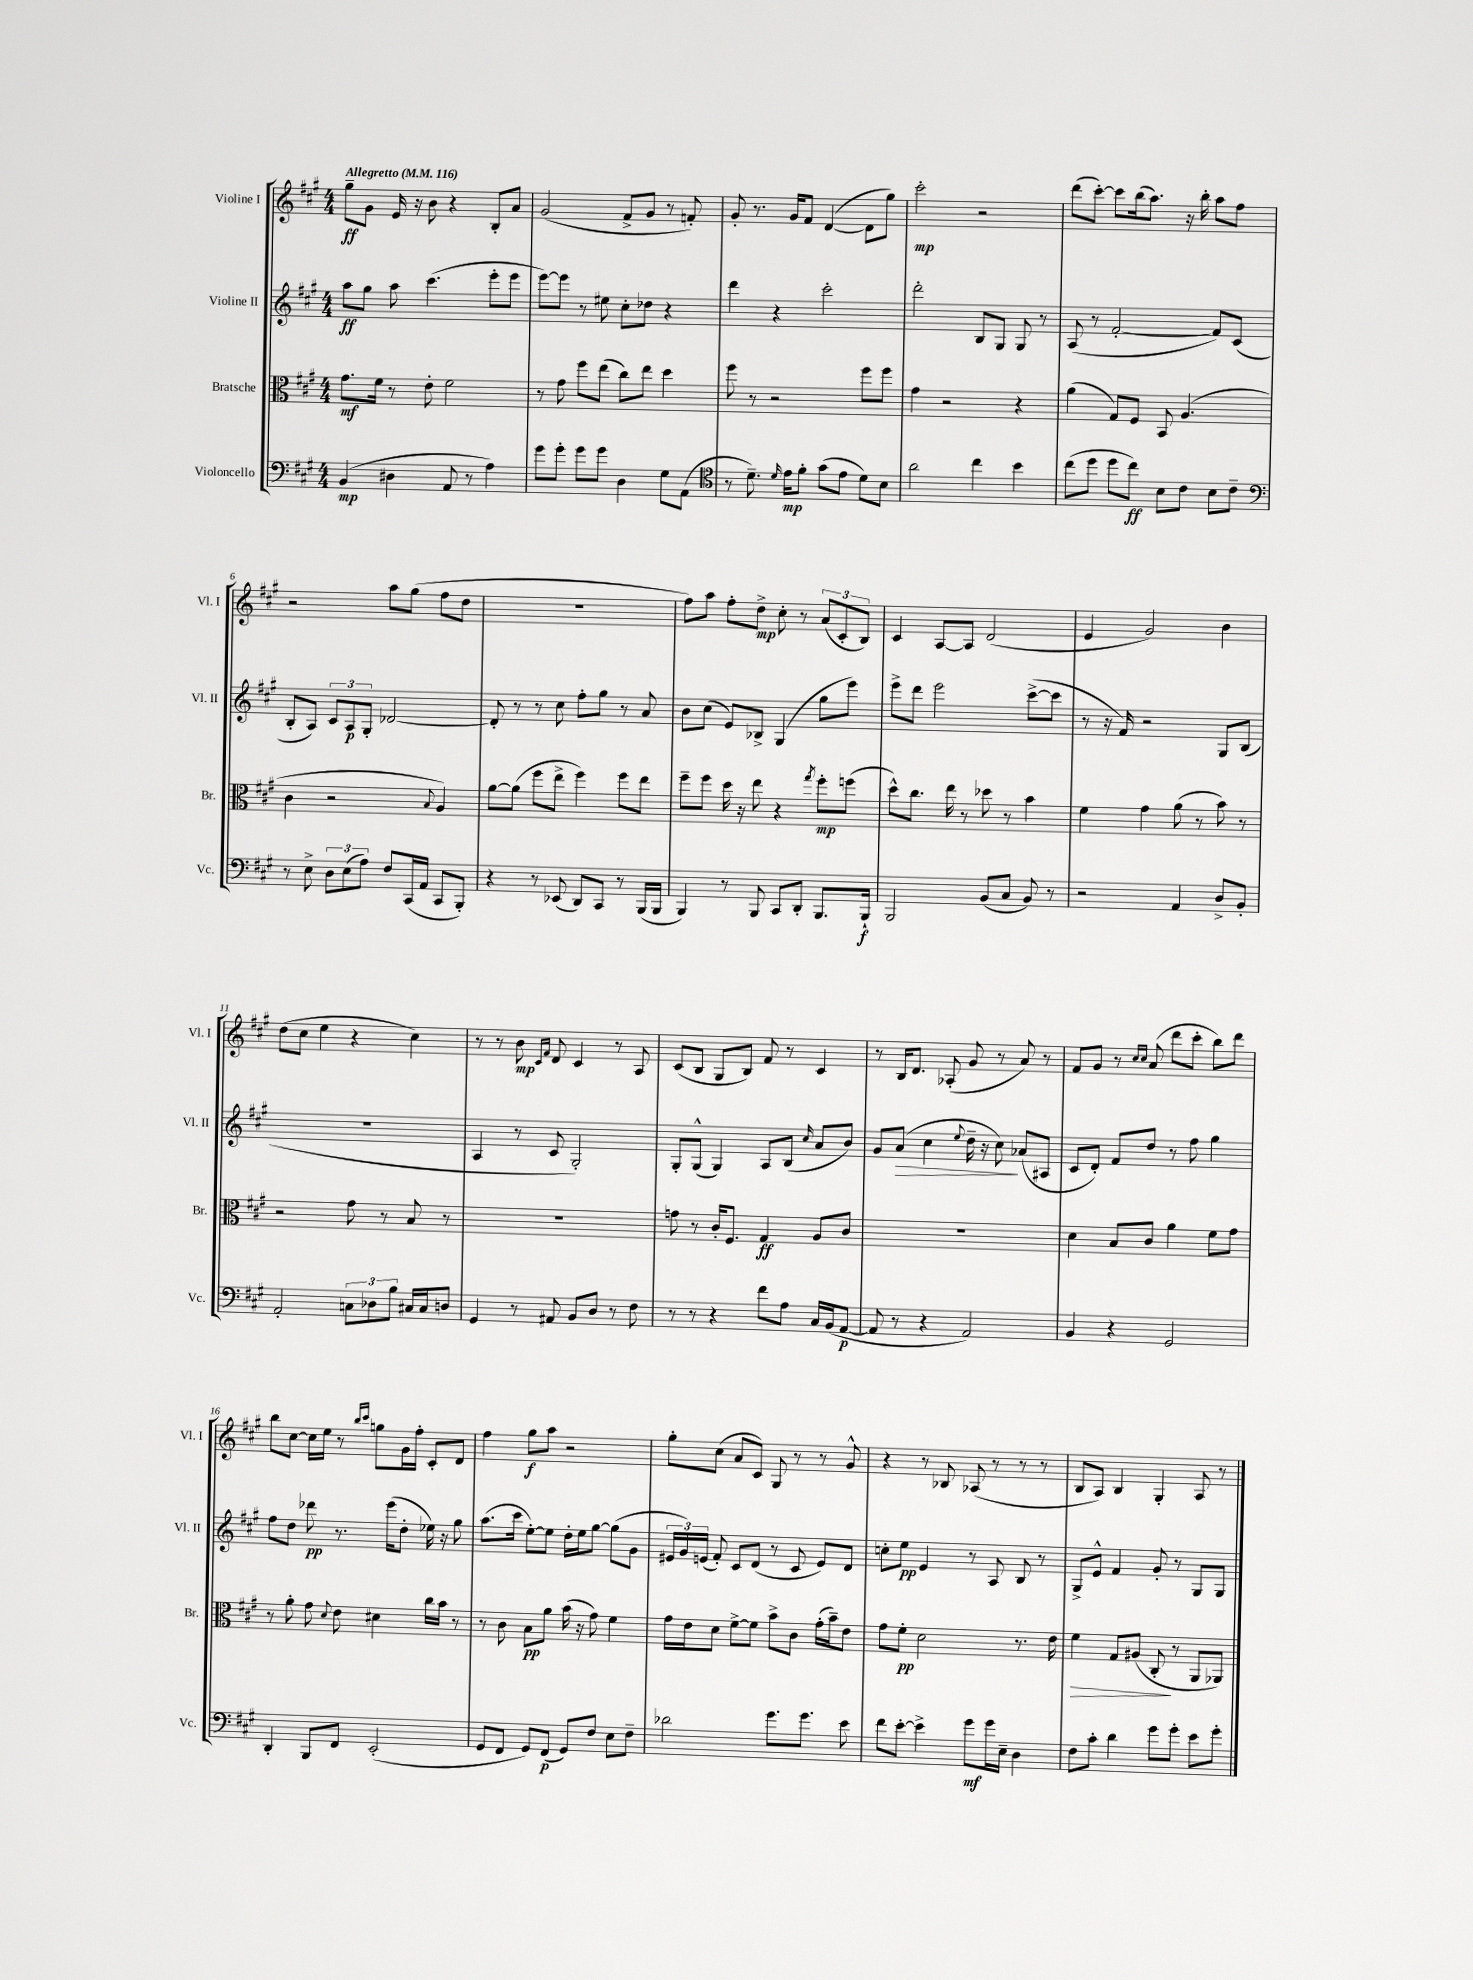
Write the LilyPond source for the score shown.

<<
\new StaffGroup <<
\new Staff = "s0" \with { instrumentName = "Violine I" shortInstrumentName = "Vl. I" } {
    \clef treble \key a \major \numericTimeSignature \time 4/4 \tempo "Allegretto" 4 = 116
    \autoBeamOff gis''8[--\ff gis'8] e'16 r16 b'8 r4 b8[-. a'8] |
    gis'2( fis'8[-> gis'8] r8 f'8-.) |
    gis'8-. r8. gis'16[ fis'8] d'4~( d'8[ gis''8]) |
    cis'''2-.\mp r2 |
    d'''8[( cis'''8]~-.) cis'''8[ b''16( a''8.]) r16 b''16-. a''8[ fis''8] |
    r2 a''8[ gis''8]( fis''8[ d''8] |
    R1 |
    fis''8[) a''8] fis''8[-. d''8]->\mp cis''8-. r8 \tuplet 3/2 { a'8[( cis'8-. b8]) } |
    cis'4 a8[~ a8] d'2( |
    e'4 gis'2) b'4 |
    d''8[( cis''8] e''4 r4 cis''4) |
    r8 r8 b'8\mp \grace { cis'16[ fis'16] } d'8 cis'4 r8 a8 |
    cis'8[( b8] gis8[ b8]) fis'8 r8 cis'4 |
    r8 b16[ d'8.] aes8-.( gis'8 r8 a'8) r8 |
    fis'8[ gis'8] r8 \grace { cis''16[ cis''16] } a'8( d'''8[ cis'''8]-. b''8[) d'''8] |
    b''8[ cis''8]~ cis''16[ e''16] r8 \grace { b''16[ cis'''16] } g''8[ gis'16 fis''16]-. cis'8[-. d'8] |
    fis''4 gis''8[\f a''8] r2 |
    gis''8[-. cis''8]( a'8[ cis'8]) gis8 r8 r8 gis'8-^ |
    r4 r8 bes8 aes8( r8 r8 r8 |
    b8[ a8]) b4 gis4-. a8 r8 \bar "|." |
}
\new Staff = "s1" \with { instrumentName = "Violine II" shortInstrumentName = "Vl. II" } {
    \clef treble \key a \major \numericTimeSignature \time 4/4
    \autoBeamOff a''8[\ff gis''8] a''8 cis'''4.( e'''8[-. e'''8] |
    e'''8[~) e'''8] r8 eis''8 cis''8[-. des''8] r4 |
    d'''4 r4 cis'''2-. |
    d'''2-. b8[ gis8] gis8 r8 |
    a8( r8 fis'2~-. fis'8[) cis'8]( |
    b8[-. a8]) \tuplet 3/2 { cis'8[ a8\p gis8]-. } des'2~ |
    des'8-. r8 r8 cis''8 fis''8[-. gis''8] r8 a'8 |
    b'8[ cis''8]( e'8[) bes8]-> gis4( gis''8[ e'''8]) |
    e'''8[-> d'''8] e'''2 cis'''8[~->( cis'''8] |
    r8 r16 fis'16) r2 gis8[ b8]( |
    R1 |
    a4 r8 cis'8 gis2-.) |
    gis8[-. gis8]-^( gis4) a8[ b8]( \grace { cis''16 } a'8[ b'8]) |
    gis'8[ a'8]\>( cis''4 \appoggiatura { e''8 } d''16-- r16 cis''8\!) aes'8[( ais8] |
    cis'8[ d'8]-.) fis'8[ d''8] r8 fis''8 gis''4 |
    fis''8[ d''8] des'''8\pp r8. e'''16[( d''8]-. ees''16) r16 gis''8 |
    a''8.[( cis'''16] e''8[~-.) e''8] d''16[-. e''16 gis''8]~ gis''8[( gis'8] |
    \tuplet 3/2 { eis'16[ gis'16) e'16]( } fis'8-.) cis'8[ d'8]( r8 cis'8 e'8[) d'8] |
    c''8[-. e''8]\pp e'4 r8 a8 b8 r8 |
    gis8[-> e'8]-^ fis'4 gis'8-. r8 gis8[ gis8] \bar "|." |
}
\new Staff = "s2" \with { instrumentName = "Bratsche" shortInstrumentName = "Br." } {
    \clef alto \key a \major \numericTimeSignature \time 4/4
    \autoBeamOff gis'8.[\mf fis'16] r8 e'8-. fis'2 |
    r8 gis'8 fis''8[ e''8]( cis''8[) e''8] d''4 |
    fis''8 r8 r2 fis''8[ fis''8] |
    gis'4 r2 r4 |
    a'4( gis8[) fis8] b,8 a4.( |
    cis'4 r2 \appoggiatura { b8 } a4) |
    a'8[~ a'8]( fis''8[ e''8]-> fis''4) fis''8[ e''8] |
    fis''8[-- fis''8] d''16 r16 e''8 r4 \acciaccatura { gis''8 } fis''8[-.\mp f''8]( |
    d''8[-^) cis''8.] e''16 r8 des''8 r8 b'4 |
    fis'4 gis'4 a'8( r8 b'8) r8 |
    r2 gis'8 r8 b8 r8 |
    r1 |
    g'8 r8 cis'16[-. fis8.] gis4\ff a8[ cis'8] |
    R1 |
    d'4 b8[ cis'8] a'4 fis'8[ gis'8] |
    r8 a'8-. gis'8 \appoggiatura { d'8 } e'8 dis'4 cis''16[ b'16] r8 |
    r8 cis'8 b8[\pp a'8] b'16( r16 gis'8) fis'4 |
    gis'16[ e'16 d'8] fis'8[~-> fis'8] b'8[-> cis'8] gis'16[-.( b'16--) e'8] |
    gis'8[ fis'8]-.\pp d'2 r8. e'16 |
    fis'4\> gis8[ ais8]( cis8-.\! r8 a,8[ aes,8]) \bar "|." |
}
\new Staff = "s3" \with { instrumentName = "Violoncello" shortInstrumentName = "Vc." } {
    \clef bass \key a \major \numericTimeSignature \time 4/4
    \autoBeamOff b,4\mp( dis4 a,8 r8 a4) |
    gis'8[ gis'8]-. gis'8[ gis'8] d4 gis8[ a,8]( |
    \clef tenor r8 d'8.--) \grace { d'16 } e'16[\mp fis'8]-. gis'8[( e'8] d'8[) b8] |
    a'2 cis''4 b'4 |
    cis''8[( d''8] d''8[ cis''8]\ff) b8[ cis'8] b8[ cis'8]-- |
    \clef bass r8 e8-> \tuplet 3/2 { d8[ e8( a8]) } fis8[ cis,16( a,16] cis,8[ b,,8]-.) |
    r4 r8 ees,8( d,8[) cis,8] r8 b,,16[( b,,16] |
    b,,4) r8 b,,8 cis,8[ d,8]-. b,,8.[ b,,16]-!\f |
    b,,2 b,8[( cis8] b,8) r8 |
    r2 a,4 d8[-> b,8]-. |
    a,2-. \tuplet 3/2 { c8[ des8 b8] } cis16[ cis16 d8] |
    gis,4 r8 ais,8 b,8[ d8] r8 fis8 |
    r8 r8 r4 fis'8[ a8] cis16[ b,16( a,8]~\p |
    a,8 r8 r4 a,2) |
    b,4 r4 gis,2 |
    d,4-. b,,8[ fis,8] e,2-.( |
    gis,8[ fis,8] gis,8[) fis,8]\p( gis,8[) fis8] e8[ fis8]-- |
    des'2 gis'8.[ gis'8.] e'8 |
    fis'8[ e'8]~-. e'4-> gis'8[\mf gis'16 e16]-- d4 |
    fis8[ cis'8]-. d'4 gis'8[ gis'8]-. e'8[ gis'8]-. \bar "|." |
}
>>
>>
